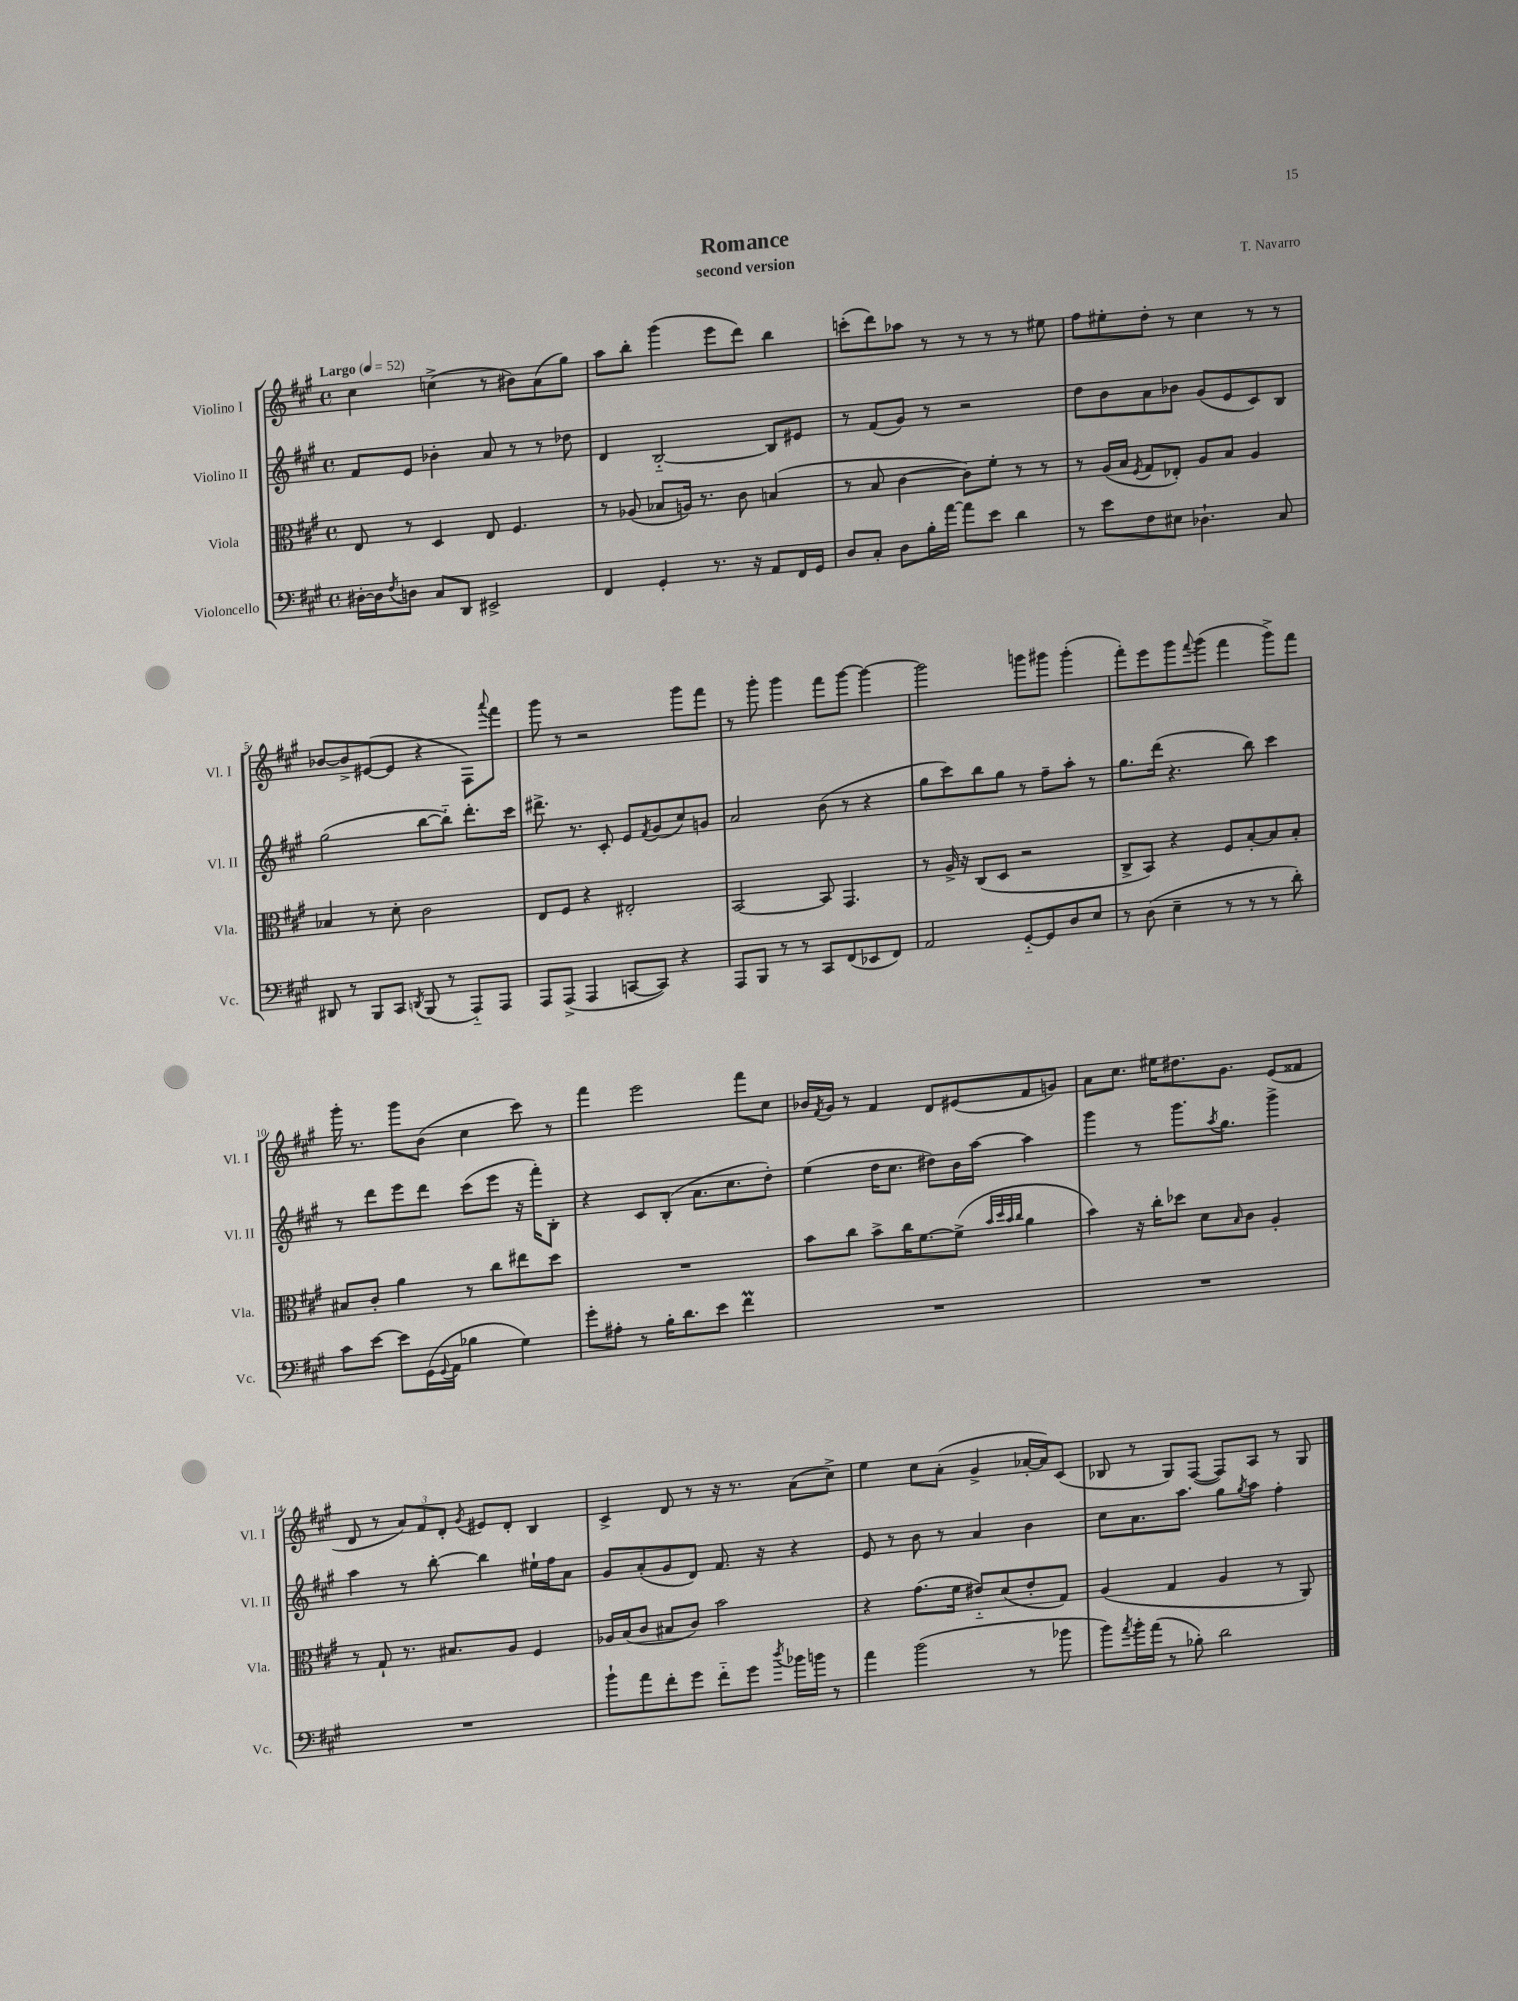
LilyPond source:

\header { title = "Romance" composer = "T. Navarro" subtitle = "second version" }
<<
\new StaffGroup <<
\new Staff = "s0" \with { instrumentName = "Violino I" shortInstrumentName = "Vl. I" } {
    \clef treble \key a \major \defaultTimeSignature \time 4/4 \tempo "Largo" 4 = 52
    cis''4 c''4->( r8 bis'8) a'8( gis''8) |
    a''8 b''8-. gis'''4( e'''8 d'''8) b''4 |
    c'''8-.( d'''8) aes''8 r8 r8 r8 r8 eis''8 |
    fis''8 eis''8-. d''8-. r8 cis''4 r8 r8 |
    bes'8~ bes'8-> eis'8~( eis'8 r4 fis8) \appoggiatura { a'''8 } fis'''8 |
    gis'''8 r8 r2 gis'''8 fis'''8 |
    r8 gis'''8-. gis'''4 fis'''8 gis'''8~ gis'''4~ |
    gis'''2 g'''8 gis'''8 gis'''4-.( |
    fis'''8-.) e'''8 gis'''8 \appoggiatura { fis'''8 } gis'''8( fis'''4 gis'''8->) fis'''8 |
    gis'''16-. r8. gis'''8 b'8( cis''4 cis'''8) r8 |
    fis'''4 e'''2 fis'''8 cis''8 |
    bes'16 \acciaccatura { fis'8 } gis'16 r8 fis'4 d'8 eis'8( fis'8 g'8) |
    a'8 cis''8. eis''16 dis''8. gis'8. e'8( fisis'8 |
    d'8 r8 \tuplet 3/2 { a'8) fis'8 d'8-. } \acciaccatura { gis'8 } eis'8 d'8-. b4 |
    cis'4-> d'8 r8 r16 r8. a'8( cis''8->) |
    e''4 cis''8 a'8-.( gis'4-> aes'16~-. aes'16) cis'8( |
    bes8 r8 gis8) fis8~( fis8) a8 r8 gis8 \bar "|." |
}
\new Staff = "s1" \with { instrumentName = "Violino II" shortInstrumentName = "Vl. II" } {
    \clef treble \key a \major \defaultTimeSignature \time 4/4
    fis'8 e'8 bes'4-. a'8 r8 r8 des''8 |
    d'4 b2~-_ b8 eis'8 |
    r8 fis'8( gis'8) r8 r2 |
    d''8 b'8 a'8 bes'8 gis'8( e'8 cis'8) b8 |
    gis''2( b''8~ b''8-_) d'''8.-. cis'''16 |
    dis'''8.-> r8. cis'8-. e'8 \acciaccatura { fis'8 } gis'8( cis''8) g'8 |
    a'2 b'8( r8 r4 |
    gis''8 cis'''8) b''8 gis''8 r8 fis''8-- a''8-. r8 |
    gis''8. d'''16( r4. b''8) cis'''4 |
    r8 d'''8 e'''8 d'''8 cis'''8( e'''8 r16 fis'''16-.) b8-. |
    r4 cis'8 b8-.( a'8. cis''8. d''8-.) |
    e''4( d''16 cis''8. dis''8) b'16 a''16~ a''4 |
    gis'''4 r8 gis'''8. \acciaccatura { a''8 } gis''8. gis'''4-> |
    a''4 r8 b''8~-. b''4 eis''16-! fis''16 a'8 |
    gis'8 a'8-.( gis'8 d'8) fis'8. r16 r4 |
    e'8 r8 b'8 r8 a'4 b'4 |
    cis''8 a'8. a''8. gis''8 \acciaccatura { gis''8 } a''8 fis''4-. \bar "|." |
}
\new Staff = "s2" \with { instrumentName = "Viola" shortInstrumentName = "Vla." } {
    \clef alto \key a \major \defaultTimeSignature \time 4/4
    e8 r8 d4 e8 fis4. |
    r8 aes8( bes8 a16) r8. cis'8 b4( |
    r8 b8 cis'4~ cis'8) fis'8-. r8 r8 |
    r8 a16( b16 \acciaccatura { fis8 } gis8 ees8-.) a8 b8 a4 |
    bes4 r8 d'8-. cis'2 |
    e8 fis8 r4 eis2-. |
    b,2~ b,8 gis,4. |
    r8 a16-> r16 cis8( d8 r2 |
    cis8-> b,8) r4 fis8 b8~-. b8 b8-. |
    bis8 cis'8-. a'4 r8 cis''8 eis''8 d''8 |
    R1 |
    b'8 cis''8 b'8-> cis''16 fis'8.~ fis'8->( \grace { b'32 d''32 b'32 cis''32 } a'4 |
    b'4) r16 cis''16-. des''8 d'8 \grace { b16 } cis'8 a4-. |
    r8 gis8-! r8. bis8. a8 fis4 |
    aes16 b16( cis'8 bis8 cis'8) b'2 |
    r4 gis'8.( fis'16 eis'8-_) d'8( eis'8-. gis8) |
    a4( gis4 a4 r8 a,8) \bar "|." |
}
\new Staff = "s3" \with { instrumentName = "Violoncello" shortInstrumentName = "Vc." } {
    \clef bass \key a \major \defaultTimeSignature \time 4/4
    dis16~-. dis16 \acciaccatura { fis8 } d8 cis8 d,8 eis,2-> |
    fis,4 gis,4-. r8. r16 a,8 fis,16 gis,16 |
    d8 cis8-. d8 b16-. a'16~ a'8 e'8 d'4 |
    r8 e'8 fis8 eis8 des4.-! cis8 |
    dis,8 r8 b,,8 cis,8 \acciaccatura { d,8 } b,,8( r8 a,,8-_) a,,8 |
    a,,8 a,,8->( a,,4 c,8~ c,8) r4 |
    a,,8 b,,8 r8 r8 cis,8 fis,8( ees,8 fis,8) |
    a,2 gis,8~-_ gis,8 d8 e8 |
    r8 d8( e4-- r8 r8 r8 d'8-.) |
    cis'8 e'8~ e'8 gis,16( \appoggiatura { gis,8 } a,16 bes4 gis4) |
    gis'8-. ais8-. r8 b16-. d'8. e'8 fis'4\prall |
    R1 |
    R1 |
    R1 |
    b'8-! a'8 fis'8-. gis'8 fis'8-_ gis'8 \acciaccatura { d''8 } bes'16 b'16 r8 |
    a'4 b'2( r8 bes'8 |
    b'8) \acciaccatura { a'8 } b'16-. a'16( r8 bes8-.) d'2 \bar "|." |
}
>>
>>
